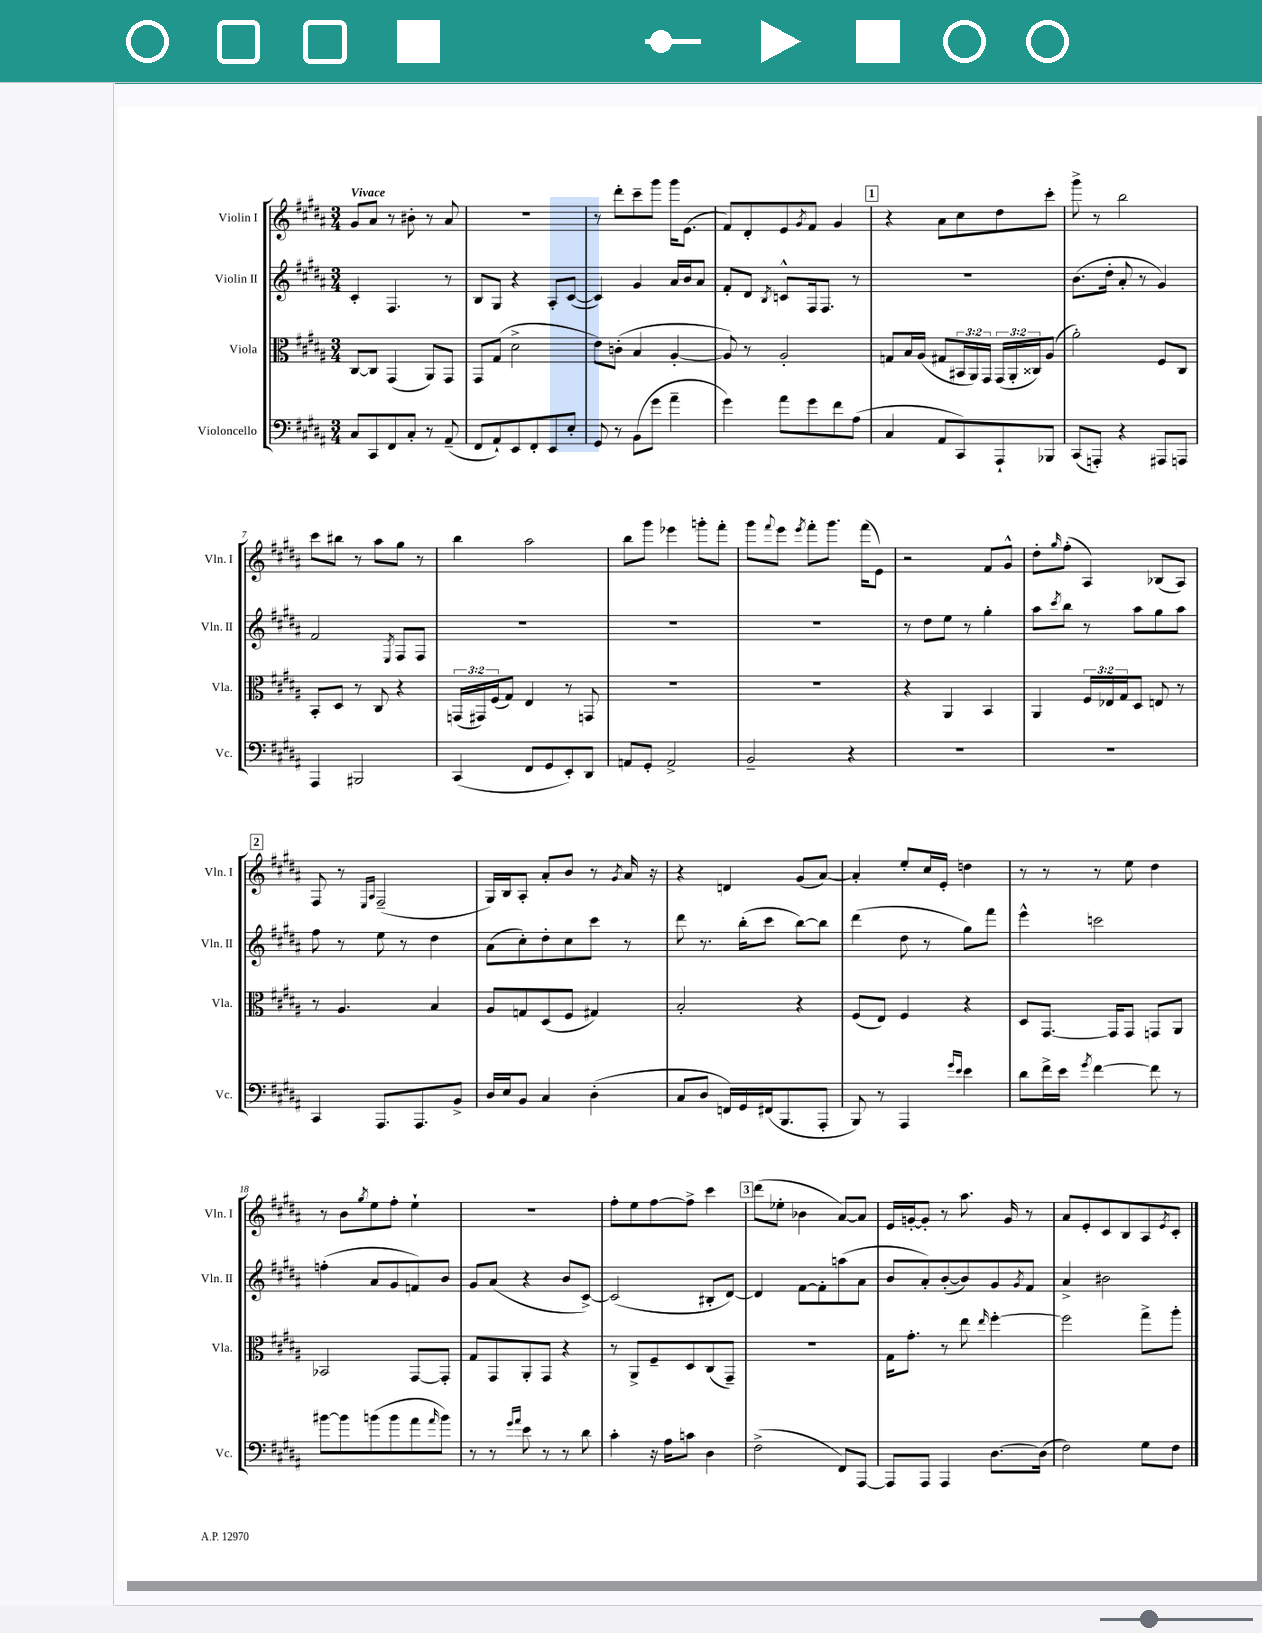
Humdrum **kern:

**kern	**kern	**kern	**kern
*staff4	*staff3	*staff2	*staff1
*clefF4	*clefC3	*clefG2	*clefG2
*k[f#c#g#d#a#]	*k[f#c#g#d#a#]	*k[f#c#g#d#a#]	*k[f#c#g#d#a#]
*M3/4	*M3/4	*M3/4	*M3/4
8C#/L	[8C#/L	4c#'/	8g#/L
8CC#/	8C#/]J	.	8a#/J
8FF#/	(4GG#/	4.F#/	8r
8C#'/J	.	.	8b#'\
8r	8AA#/L)	.	8r
(8AA#~/	8GG#/J	8r	8a#/
=	=	=	=
8FF#/L	8GG#/L	8B/L	2.r
8AA#`/)	(8G#/J	8G#/J	.
8EE/	2d#^\	4r	.
8FF#'/	.	.	.
8EE/	.	8A#'/L	.
8E'/J	.	([8c#/J	.
=	=	=	=
8GG#/	8e\L)	4c#/])	8r
8r	(8c'\J	.	8ddd#'\L
(8BB\L	4B/	4g#/	8ccc#~\
8g#\J	.	.	8ggg#\J
4a#~\	[4A#'/	16a#/LL	16ggg#\LK
.	.	16b/J	(8.e\J
.	.	8a#/J	.
=	=	=	=
4g#\)	8A#/])	8f#'/L	8f#/L)
.	8r	8d#/J	8d#'/
.	.	8qB/	.
8a#\L	2A#'/	8c^^/L	8e/
.	.	.	8qg#/
8g#\	.	16F#/k	8f#/J
.	.	8.F#/J	.
8f#\	.	.	4g#/
(8A#\J	.	8r	.
=	=	=	=
4C#/	8G/L	2.r	4r
.	16B/L	.	.
.	(16A#/JJ	.	.
8AA#/L	8G#/L	.	8a#\L
8CC#/)	24BB#/L	.	8cc#\
.	24AA#/)	.	.
.	24GG#/JJ	.	.
8AAA#`/	(24GG#/LL	.	8dd#\
.	24AA#'/	.	.
.	24C##/J)	.	.
8BBB-/J	(8A#/J	.	8ccc#'\J
=	=	=	=
(8CC#/L	2a#'\)	(8.b\L	8ggg#^\
8AAA'/J)	.	.	8r
.	.	16dd#'\Jk	.
4r	.	8a#'/	2bb\
.	.	8r	.
8AAA#/L	8F#/L	4g#/)	.
8AAA/J	8C#/J	.	.
=	=	=	=
4AAA#/	8BB'/L	2f#/	8ccc#\L
.	8D#/J	.	8bb#\J
2BBB#/	8r	.	8r
.	8C#/	.	8aa#\L
.	.	8qE/	.
.	4r	8F#/L	8gg#\J
.	.	8F#/J	8r
=	=	=	=
(4CC#/	(24GG/LL	2.r	4bb\
.	24GG#/)	.	.
.	(24F#/J	.	.
.	8G#/J)	.	.
8FF#/L	4E/	.	2aa#\
8GG#/	.	.	.
8EE'/)	8r	.	.
8DD#/J	8GG/	.	.
=	=	=	=
8AA/L	2.r	2.r	8bb\L
8GG#'/J	.	.	8ggg#\J
2AA^/	.	.	4eee-\
.	.	.	8ggg'\L
.	.	.	8fff#'\J
=	=	=	=
2BB~/	2.r	2.r	8ggg#\L
.	.	.	8qqfff#/
.	.	.	8eee\J
.	.	.	8qeee/
.	.	.	8fff#'\L
.	.	.	8.ggg#\J
4r	.	.	.
.	.	.	(16fff#\LK
.	.	.	8e\J)
=	=	=	=
2.r	4r	8r	2r
.	.	8dd#\L	.
.	4AA#/	8ee\J	.
.	.	8r	.
.	4BB/	4gg#'\	8f#/L
.	.	.	8g#^^/J
=	=	=	=
2.r	4AA#/	8aa#\L	8dd#'\L
.	.	8qccc#/	16qqgg#/
.	.	8bb\J	(8ff#'\J
.	24F#/LL	8r	4A#/)
.	24E-/	.	.
.	24G#/J	.	.
.	8D#/J	8aa#\L	.
.	8E/	8gg#\	(8B-/L
.	8r	8aa#\J	8A#/J)
=	=	=	=
4CC#/	8r	8ff#\	8F#/
.	4.A#/	8r	8r
.	.	.	16qqE/LL
.	.	.	16qqA#/JJ
8.AAA#/L	.	8ee\	(2F#~/
.	.	8r	.
8.AAA#/	.	.	.
.	4B/	4dd#\	.
8BB^/J	.	.	.
=	=	=	=
16D#/LL	8A#/L	(8a#\L	16G#/LL)
16E/J	.	.	16B/J
8BB/J	8G/	8cc#'\)	8A#'/J
4C#/	(8D#/	8dd#'\	8a#'/L
.	8F#/J	8cc#\	8b/J
(4D#'\	4G#/)	8ccc#\J	8r
.	.	.	8qg#/
.	.	8r	16a#/
.	.	.	16r
=	=	=	=
8C#/L	2B'/	8ddd#\	4r
8D#/J	.	8.r	.
16FF/LL)	.	.	4d/
16GG#/	.	(16bb'\LK	.
(16FF#/J	.	8ccc#\J	.
8.BBB/	.	.	.
.	4r	[8bb\L)	(8g#/L
8AAA#'/J	.	8bb\]J	[8a#/J)
=	=	=	=
8BBB/)	(8F#/L	(4ddd#\	4a#'/]
8r	8E/J)	.	.
4AAA#/	4F#/	8dd#\	8ee'/L
.	.	8r	16cc#/L
.	.	.	16e'/JJ
16qqg#/LL	.	.	.
16qqe/JJ	.	.	.
4e\	4r	8gg#\L)	4dd\
.	.	8fff#\J	.
=	=	=	=
8d#\L	8D#/L	4eee^^\	8r
16f#^\L	[8.GG#/J	.	8r
16e\JJ	.	.	.
8qg#/	.	.	.
[4f#\	.	2ccc\	8r
.	16GG#/]LK	.	.
.	8GG#/J	.	8ee\
8f#\]	8GG/L	.	4dd#\
8r	8AA#/J	.	.
=	=	=	=
[8b#\L	2BB-/	(4ff'\	8r
8b#\]	.	.	8b\L
.	.	.	8qgg#/
(8b\	.	8a#/L	8ee\
8b\	.	8g#/	8ff#'\J
8a#\	[8GG#/L	8f/)	4ee`\
16qqa#/	.	.	.
8b\J)	8GG#'/]J	8b/J	.
=	=	=	=
8r	8G#/L	8g#/L	2.r
8r	8GG#/	(8a#/J	.
16qqg#/LL	.	.	.
16qqa#/JJ	.	.	.
8e\	8AA#'/	4r	.
8r	8GG#/J	.	.
8r	4r	8b/L	.
8d#\	.	[8c#^/J)	.
=	=	=	=
4c#'\	8r	(2c#/]	8ff#'\L
.	8AA#^/L	.	8ee\
16r	8F#~/	.	[8ff#\
16A#\LK	.	.	.
8c\J	8D#/	.	8ff#^\]J
4D#\	(8C#/	8B#'/L	4ccc#\
.	8GG#~/J)	[8d#/J)	.
=	=	=	=
(2F#^\	2.r	4d#/]	(8ddd#\L
.	.	.	8ee-'\J
.	.	[8f#\L	4b-\
.	.	8f#'\]	.
8FF#/L)	.	(8aa\	[8a#/L)
[8AAA#/J	.	8a#\J	8a#/]J
=	=	=	=
8AAA#/]L	16G#\LK	8b/L	16e/LL
.	8.g#'\J	.	[16g'/J
8AAA#/J	.	8a#'/)	8g'/]J
4AAA#/	8r	([8b'/	8r
.	8ee\	8b/])	8.aa#\
.	16qqee/	.	.
[8.D#\L	[4ff#'\	8g#/	.
.	.	.	16g/
.	.	8qg#/	.
.	.	8f#/J	8r
(16D#\]Jk	.	.	.
=	=	=	=
2F#\)	2ff#\]	4a#^/	8a#/L
.	.	.	8e'/
.	.	2b#\	8c#/
.	.	.	8B/
8G#\L	8gg#^\L	.	8A#/
.	.	.	8qe/
8F#\J	8aa#'\J	.	8c#'/J
==	==	==	==
*-	*-	*-	*-
